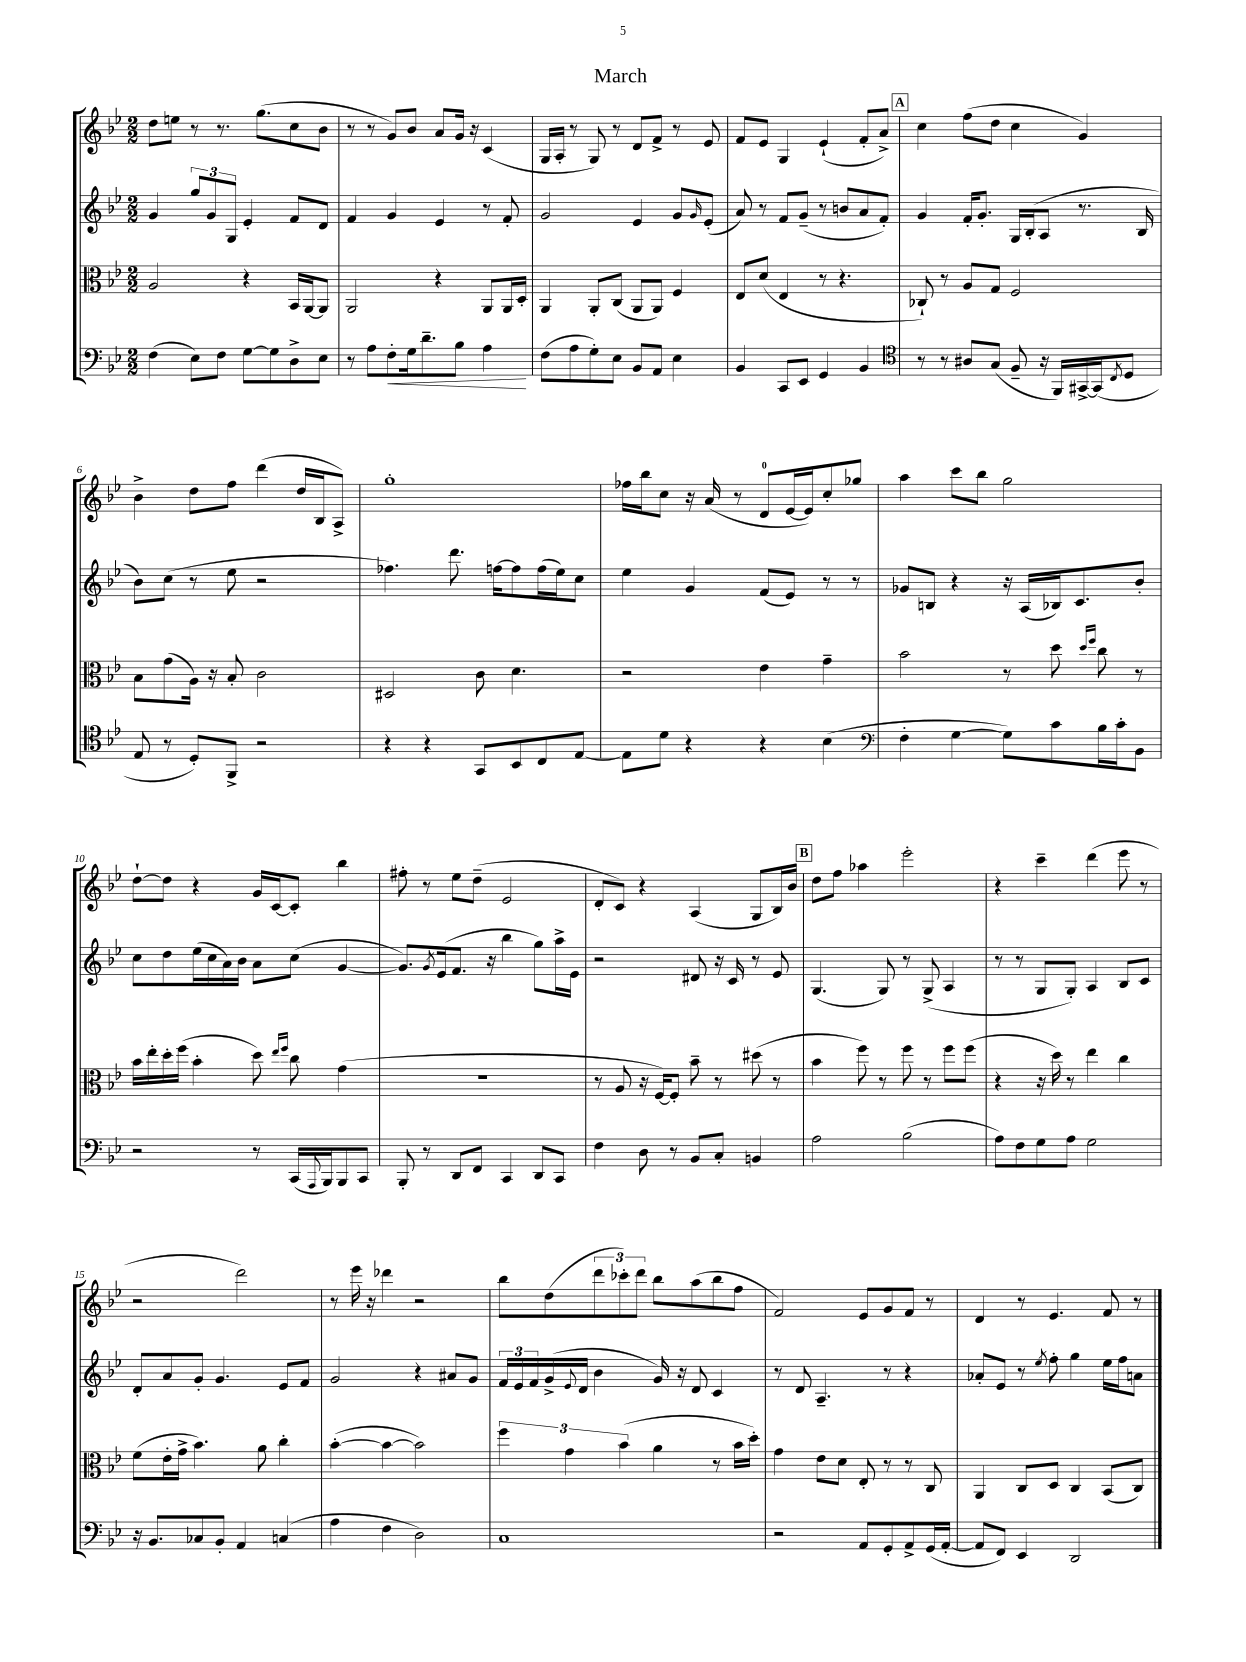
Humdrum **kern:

**kern	**kern	**kern	**kern
*staff4	*staff3	*staff2	*staff1
*clefF4	*clefC3	*clefG2	*clefG2
*k[b-e-]	*k[b-e-]	*k[b-e-]	*k[b-e-]
*M2/2	*M2/2	*M2/2	*M2/2
(4F	2A	4g	8dd
.	.	.	8ee
8E-)	.	12gg	8r
.	.	12g	.
8F	.	.	8.r
.	.	12G	.
[8G	4r	4e-'	.
.	.	.	(8.gg
8G]	.	.	.
8D^	16BB-	8f	8cc
.	[16AA	.	.
8E-	8AA]	8d	8b-
=	=	=	=
8r	2AA	4f	8r
8A	.	.	8r
8F'	.	4g	8g)
16G	.	.	8b-
8.d~	.	.	.
.	4r	4e-	8a
8B-	.	.	16g
.	.	.	16r
4A	8AA	8r	(4c
.	16AA	8f'	.
.	16D'	.	.
=	=	=	=
(8F	4AA	2g	16G
.	.	.	16A'
8A	.	.	8r
8G')	8AA'	.	8G)
8E-	(8C	.	8r
8BB-	8AA	4e-	8d
8AA	8AA)	.	8f^
4E-	4F	8g	8r
.	.	16qqg	.
.	.	(8e-'	8e-
=	=	=	=
4BB-	8E-	8a)	8f
.	(8d	8r	8e-
8CC	4E-	8f	4G
8EE-	.	(8g~	.
4GG	8r	8r	(4e-`
.	4.r	8b	.
4BB-	.	8a	8f'
.	.	8f')	8a^)
=	=	=	=
*clefC4	*	*	*
8r	8C-`)	4g	4cc
8r	8r	.	.
8A#	8A	16f'	(8ff
.	.	8.g'	.
(8G	8G	.	8dd
8F~	2F	16G	4cc
.	.	(16B-'	.
16r	.	8A	.
16FF)	.	.	.
[16GG#^	.	8.r	4g)
(16GG#]	.	.	.
8qC	.	.	.
8D	.	.	.
.	.	16B-	.
=	=	=	=
8E-	8B-	8b-)	4b-^
8r	(8g	(8cc	.
8D')	16A)	8r	8dd
.	16r	.	.
8FF^	8B-'	8ee-	8ff
2r	2c	2r	(4ddd
.	.	.	16dd
.	.	.	16B-
.	.	.	8A^)
=	=	=	=
4r	2D#	4.ff-)	1gg'
4r	.	.	.
.	.	8.ddd	.
8GG	8c	.	.
.	.	[16ff	.
8BB-	4.d	8ff]	.
8C	.	(16ff	.
.	.	16ee-)	.
[8E-	.	8cc	.
=	=	=	=
8E-]	2r	4ee-	16ff-
.	.	.	16bb-
8d	.	.	8cc
4r	.	4g	16r
.	.	.	(16a
.	.	.	8r
4r	4e-	(8f	8d
.	.	8e-)	[16e-
.	.	.	16e-])
(4B-	4g~	8r	8cc'
.	.	8r	8gg-
=	=	=	=
*clefF4	*	*	*
4F'	2b-	8g-	4aa
.	.	8B	.
[4G	.	4r	8ccc
.	.	.	8bb-
8G])	8r	16r	2gg
.	.	(16A	.
8c	8dd	16B-)	.
.	.	8.c	.
.	16qqdd	.	.
.	16qqff	.	.
16B-	8cc	.	.
16c'	.	.	.
8BB-	8r	8b-'	.
=	=	=	=
2r	16b-	8cc	[8dd`
.	16ee-'	.	.
.	16dd'	8dd	8dd]
.	(16ff	.	.
.	4b-'	(16ee-	4r
.	.	16cc	.
.	.	16a)	.
.	.	16b-	.
8r	8dd)	8a	16g
.	.	.	[16c
.	16qqee-	.	.
.	16qqff	.	.
(16CC	8cc	(8cc	8c']
8qqAAA	.	.	.
16BBB-)	.	.	.
8BBB-	(4g	[4g	4bb-
8CC	.	.	.
=	=	=	=
8BBB-'	1r	8.g])	8ff#'
8r	.	.	8r
.	.	8qg	.
.	.	(16e-	.
8DD	.	8.f	8ee-
8FF	.	.	(8dd~
.	.	16r	.
4CC	.	4bb-	2e-
8DD	.	8gg)	.
8CC	.	16aa^	.
.	.	16e-	.
=	=	=	=
4F	8r	2r	8d'
.	8A	.	8c)
8D	16r	.	4r
.	[16F)	.	.
8r	8F']	.	.
8BB-	8b-~	8d#	(4A
8C'	8r	16r	.
.	.	16c	.
4BB	(8dd#	8r	8G
.	8r	8e-	16B-)
.	.	.	16b-
=	=	=	=
2A	4b-	(4.G	8dd
.	.	.	8ff
.	8ff)	.	4aa-
.	8r	8G)	.
(2B-	8ff	8r	2eee-'
.	8r	(8G^	.
.	8ff	4A	.
.	(8ff	.	.
=	=	=	=
8A)	4r	8r	4r
8F	.	8r	.
8G	16r	8G	4ccc~
.	16dd)	.	.
8A	8r	8G')	.
2G	4ee-	4A	(4ddd
.	4cc	8B-	8eee-
.	.	8c	8r
=	=	=	=
16r	(8f	8d'	2r
8.BB-	.	.	.
.	16e-'	8a	.
.	16g^	.	.
8C-	4.b-)	8g'	.
8BB-'	.	4.g	.
4AA	.	.	2ddd)
.	8a	.	.
(4C	4cc'	8e-	.
.	.	8f	.
=	=	=	=
4A	([4b-'	2g	8r
.	.	.	16eee-
.	.	.	16r
4F	4b-_	.	4ddd-
2D)	2b-])	4r	2r
.	.	8a#	.
.	.	8g	.
=	=	=	=
1C	6ff	24f	8bb-
.	.	24e-	.
.	.	24f	.
.	.	(16g^	(8dd
.	6g	.	.
.	.	8qqe-	.
.	.	16d	.
.	.	4b-	12ddd
.	(6b-	.	12ccc-')
.	.	.	12ddd
.	4a	16g)	8bb-
.	.	16r	.
.	.	8d	(8aa
.	8r	4c	8bb-
.	16b-	.	8ff
.	16dd')	.	.
=	=	=	=
2r	4g	8r	2f)
.	.	8d	.
.	8e-	4.A~	.
.	8d	.	.
8AA	8E-'	.	8e-
8GG'	8r	8r	8g
8AA^	8r	4r	8f
(16GG	8C	.	8r
[16AA'	.	.	.
=	=	=	=
8AA]	4AA	8a-'	4d
8FF)	.	8e-	.
4EE-	8C	8r	8r
.	.	8qee-	.
.	8D	8ff'	4.e-
2DD	4C	4gg	.
.	(8BB-	16ee-	8f
.	.	16ff	.
.	8C)	8a	8r
==	==	==	==
*-	*-	*-	*-
